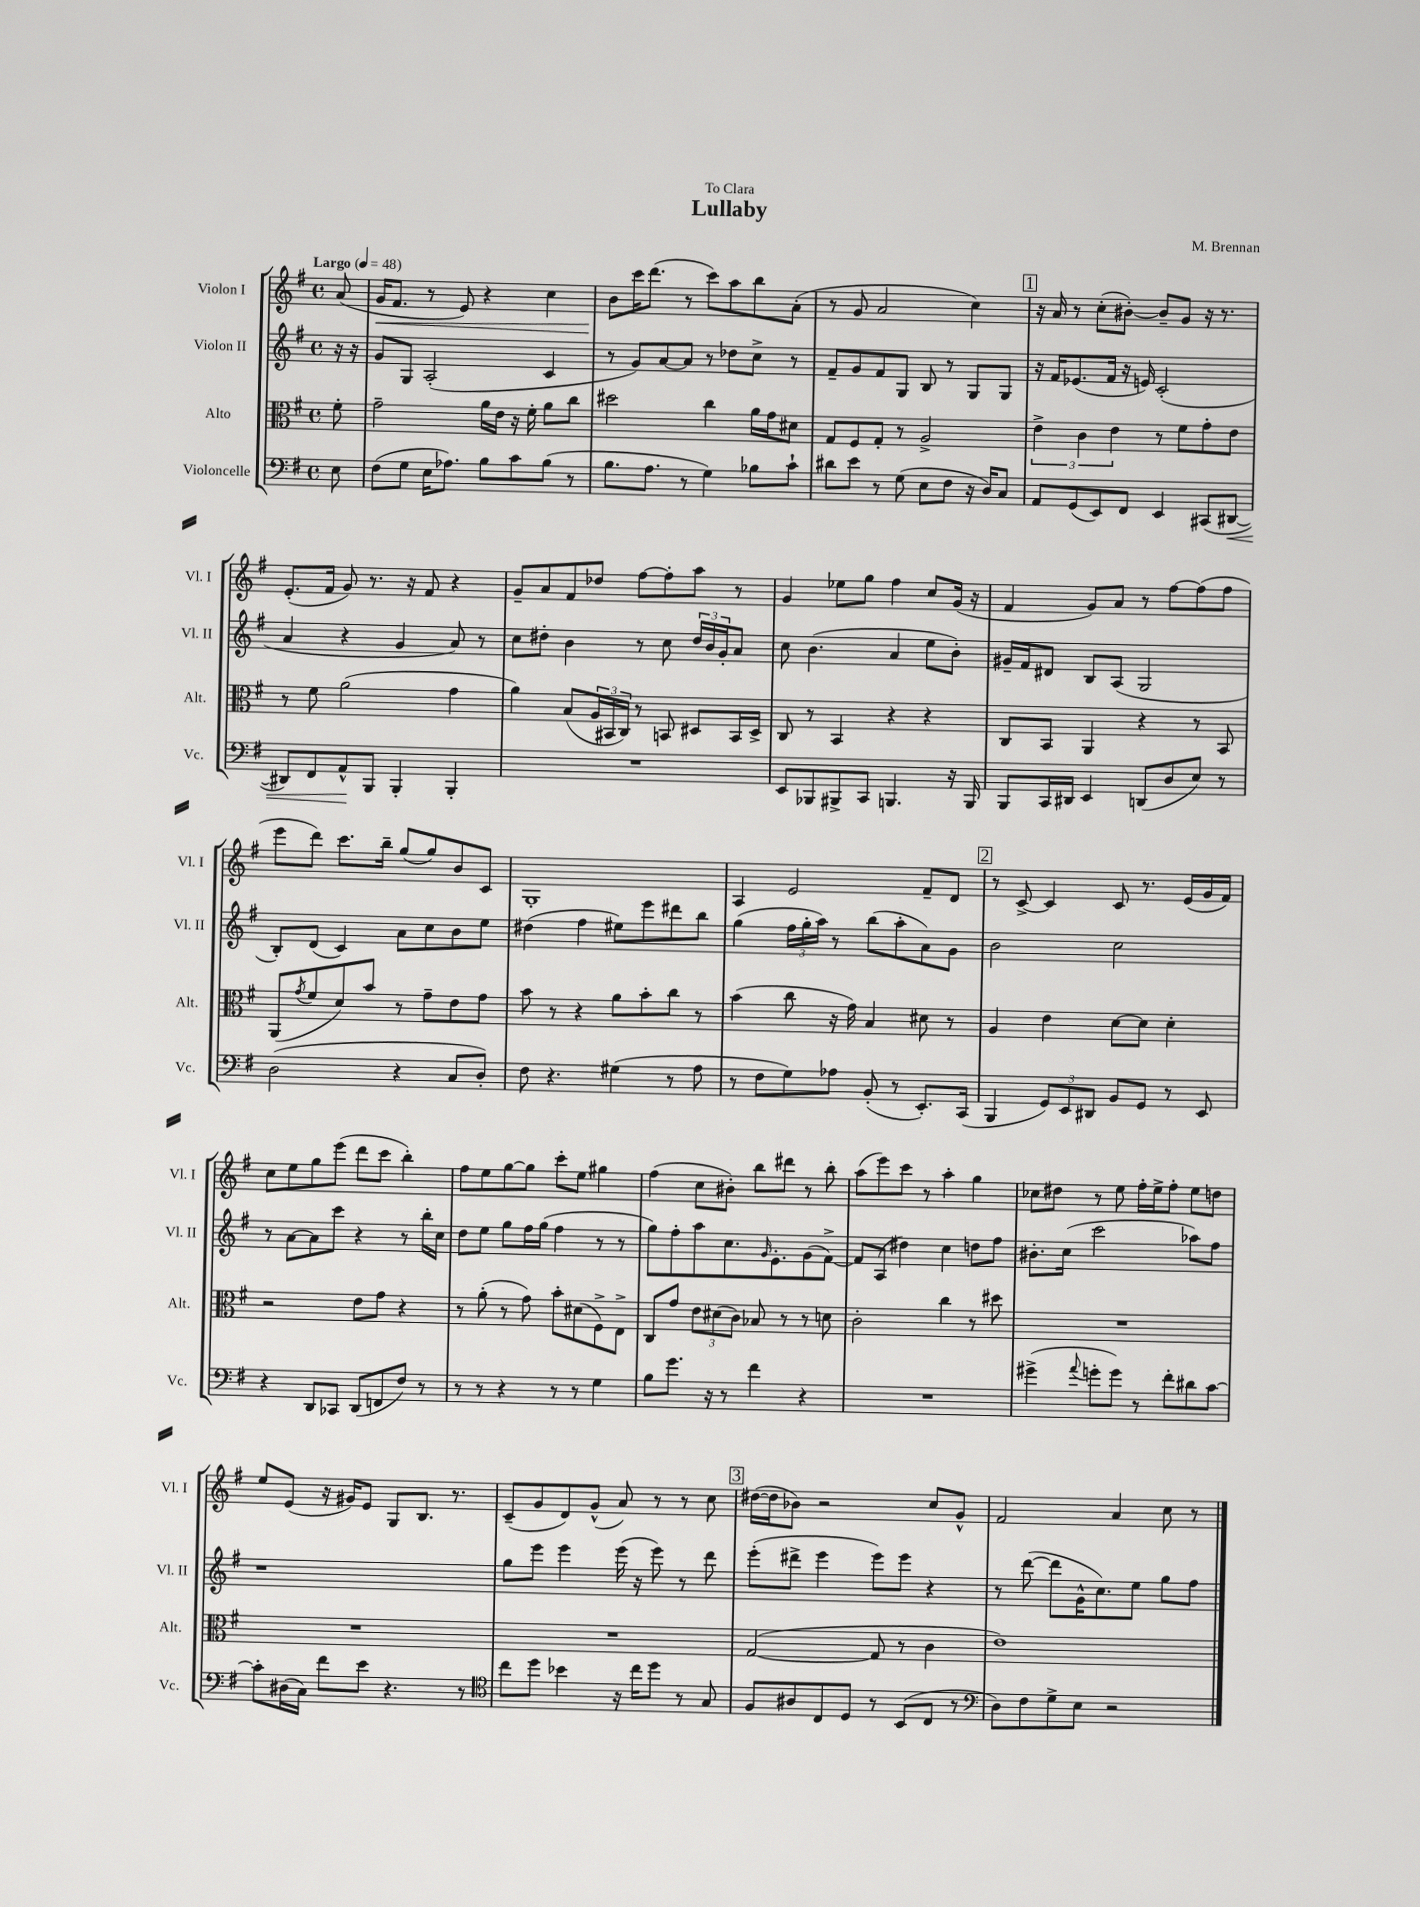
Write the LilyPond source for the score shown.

\header { title = "Lullaby" composer = "M. Brennan" dedication = "To Clara" }
<<
\new StaffGroup <<
\new Staff = "s0" \with { instrumentName = "Violon I" shortInstrumentName = "Vl. I" } {
    \clef treble \key g \major \defaultTimeSignature \time 4/4 \partial 8 \tempo "Largo" 4 = 48
    a'8( |
    g'16\< fis'8. r8 e'8) r4 c''4 |
    b'8\! c'''16 d'''8.( r8 c'''8) a''8 b''8 a'8-.( |
    r8 g'8 a'2 c''4) |
    \mark \markup { \box "1" } r16 a'16 r8 c''8-.( bis'8~-.) bis'8-- g'8 r16 r8. |
    e'8.-.( fis'16 g'8) r8. r16 fis'8 r4 |
    g'8-- a'8 fis'8 des''8 fis''8~ fis''8-. a''8 r8 |
    g'4 ees''8 g''8 fis''4 c''8 g'16( r16 |
    fis'4 g'8) a'8 r8 fis''8~ fis''8( fis''8 |
    e'''8 d'''8) c'''8. b''16-- g''8( g''8) b'8 c'8 |
    g1-. |
    a4 e'2 fis'8-- d'8 |
    \mark \markup { \box "2" } r8 c'8~-> c'4 c'8 r8. e'16( g'16 fis'16) |
    c''8 e''8 g''8 e'''8( d'''8 c'''8 b''4-.) |
    fis''8 e''8 g''8~ g''8 c'''8-. e''8 gis''4 |
    fis''4( c''8 bis'8-.) b''8 dis'''8 r8 b''8-. |
    a''8( e'''8) c'''8 r8 a''4-. g''4 |
    ces''8 dis''8 r8 e''8 fis''16-. e''16-> fis''8-. e''8 d''8 |
    e''8 e'8( r16 gis'16) e'8 g8 b8. r8. |
    c'8--( g'8 d'8) g'8-^( a'8) r8 r8 c''8 |
    \mark \markup { \box "3" } dis''16~( dis''16 bes'8) r2 c''8 g'8-^ |
    fis'2 a'4 c''8 r8 \bar "|." |
}
\new Staff = "s1" \with { instrumentName = "Violon II" shortInstrumentName = "Vl. II" } {
    \clef treble \key g \major \defaultTimeSignature \time 4/4 \partial 8
    r16 r16 |
    g'8 g8 a2-.( c'4 |
    r8 g'8) a'8~ a'8 r8 des''8 c''8-> r8 |
    fis'8-- g'8 fis'8 g8 b8 r8 g8 g8 |
    \mark \markup { \box "1" } r16 fis'16 ees'8.( fis'16 r16 e'16) c'2-.( |
    a'4 r4 g'4 a'8) r8 |
    c''8 dis''8-. b'4 r8 c''8 \tuplet 3/2 { dis''16 b'16 g'16-. } a'8 |
    c''8 b'4.( a'4 e''8 b'8-.) |
    gis'16-- fis'16 dis'8 b8 a8( g2 |
    b8-.) d'8( c'4) a'8 c''8 b'8 e''8 |
    dis''4( fis''4 eis''8) e'''8 dis'''8 b''8 |
    g''4( \tuplet 3/2 { fis''16 g''16-. a''16) } r8 b''8( a''8-. a'8) g'8 |
    \mark \markup { \box "2" } b'2 c''2 |
    r8 a'8~ a'8 c'''8 r4 r8 b''16-. c''16 |
    d''8 e''8 g''8 fis''16 g''16( fis''4 r8 r8 |
    g''8) fis''8-. a''8 c''8. \grace { g'16 } e'8.-. g'8( fis'8~->) |
    fis'8 a8( dis''4) c''4 d''8 fis''8 |
    bis'8.-. c''16( c'''2 aes''8) fis''8 |
    r1 |
    g''8 e'''8 e'''4 e'''16( r16 e'''8) r8 d'''8 |
    \mark \markup { \box "3" } e'''8-.( dis'''8-> e'''4 e'''8) e'''8 r4 |
    r8 d'''8~( d'''8 g'16-^ c''8.) e''8 g''8 fis''8 \bar "|." |
}
\new Staff = "s2" \with { instrumentName = "Alto" shortInstrumentName = "Alt." } {
    \clef alto \key g \major \defaultTimeSignature \time 4/4 \partial 8
    fis'8-. |
    g'2-- a'16 e'16 r16 fis'16-. a'8 c''8 |
    dis''2 c''4 a'16 g'16 dis'8 |
    g8 fis8 g8-. r8 a2-> |
    \mark \markup { \box "1" } \tuplet 3/2 { e'4-> c'4 e'4 } r8 fis'8 g'8-. e'8 |
    r8 fis'8 a'2( g'4 |
    a'4) b8( \tuplet 3/2 { a16 bis,16 c16) } r8 b,8 dis8 b,16 dis16-> |
    c8 r8 b,4 r4 r4 |
    c8 b,8 a,4 r4 r8 b,8 |
    a,8( \acciaccatura { g'8 } fis'8 d'8) b'8 r8 g'8-- e'8 g'8 |
    b'8 r8 r4 a'8 b'8-. c''8 r8 |
    b'4( c''8 r16 g'16) b4 dis'8 r8 |
    \mark \markup { \box "2" } a4 e'4 d'8~ d'8 d'4-. |
    r2 e'8 g'8 r4 |
    r8 a'8-.( r8 g'8) b'8-. dis'8( fis8->) e8-> |
    c8 g'8 \tuplet 3/2 { e'8 dis'8( c'8) } bes8 r8 r8 d'8 |
    c'2-. c''4 r8 dis''8 |
    R1 |
    R1 |
    R1 |
    \mark \markup { \box "3" } g2~( g8 r8 c'4 |
    e'1) \bar "|." |
}
\new Staff = "s3" \with { instrumentName = "Violoncelle" shortInstrumentName = "Vc." } {
    \clef bass \key g \major \defaultTimeSignature \time 4/4 \partial 8
    e8 |
    fis8( g8 e16 aes8.) b8 c'8 b8( r8 |
    b8. a8. r8 g4) bes8 c'8-! |
    dis'8 e'8 r8 g8( e8 fis8 r16 d16) c8 |
    \mark \markup { \box "1" } a,8 g,8( e,8) fis,8 e,4 cis,8( dis,8~\< |
    dis,8) fis,8 a,8-^\! b,,8 b,,4-. b,,4-. |
    R1 |
    e,8 bes,,8 bis,,8-> c,8 b,,4. r16 b,,16 |
    b,,8 c,16 dis,16 e,4 d,8( d8 e8) r8 |
    d2( r4 c8 d8-.) |
    fis8 r4. gis4( r8 a8 |
    r8 fis8 g8) aes8 b,8-.( r8 e,8.-.) c,16( |
    \mark \markup { \box "2" } b,,4 \tuplet 3/2 { g,8) e,8 dis,8 } b,8 g,8 r8 e,8 |
    r4 d,8 ces,8 d,8( f,8 fis8) r8 |
    r8 r8 r4 r8 r8 g4 |
    b8 g'8. r16 r8 fis'4 r4 |
    R1 |
    gis'4->( \appoggiatura { a'8 } g'8-. g'8) r8 fis'8-. dis'8 c'8~ |
    c'8-. dis16( c16) fis'8 e'8 r4. r8 |
    \clef tenor c''8 d''8 bes'4 r16 c''16 d''8 r8 g8 |
    \mark \markup { \box "3" } fis8 ais8 c8 d8 r8 b,8( c8 r8 |
    \clef bass d8) fis8 g8-> e8 r2 \bar "|." |
}
>>
>>
\layout { \context { \Score \remove "Bar_number_engraver" } }
